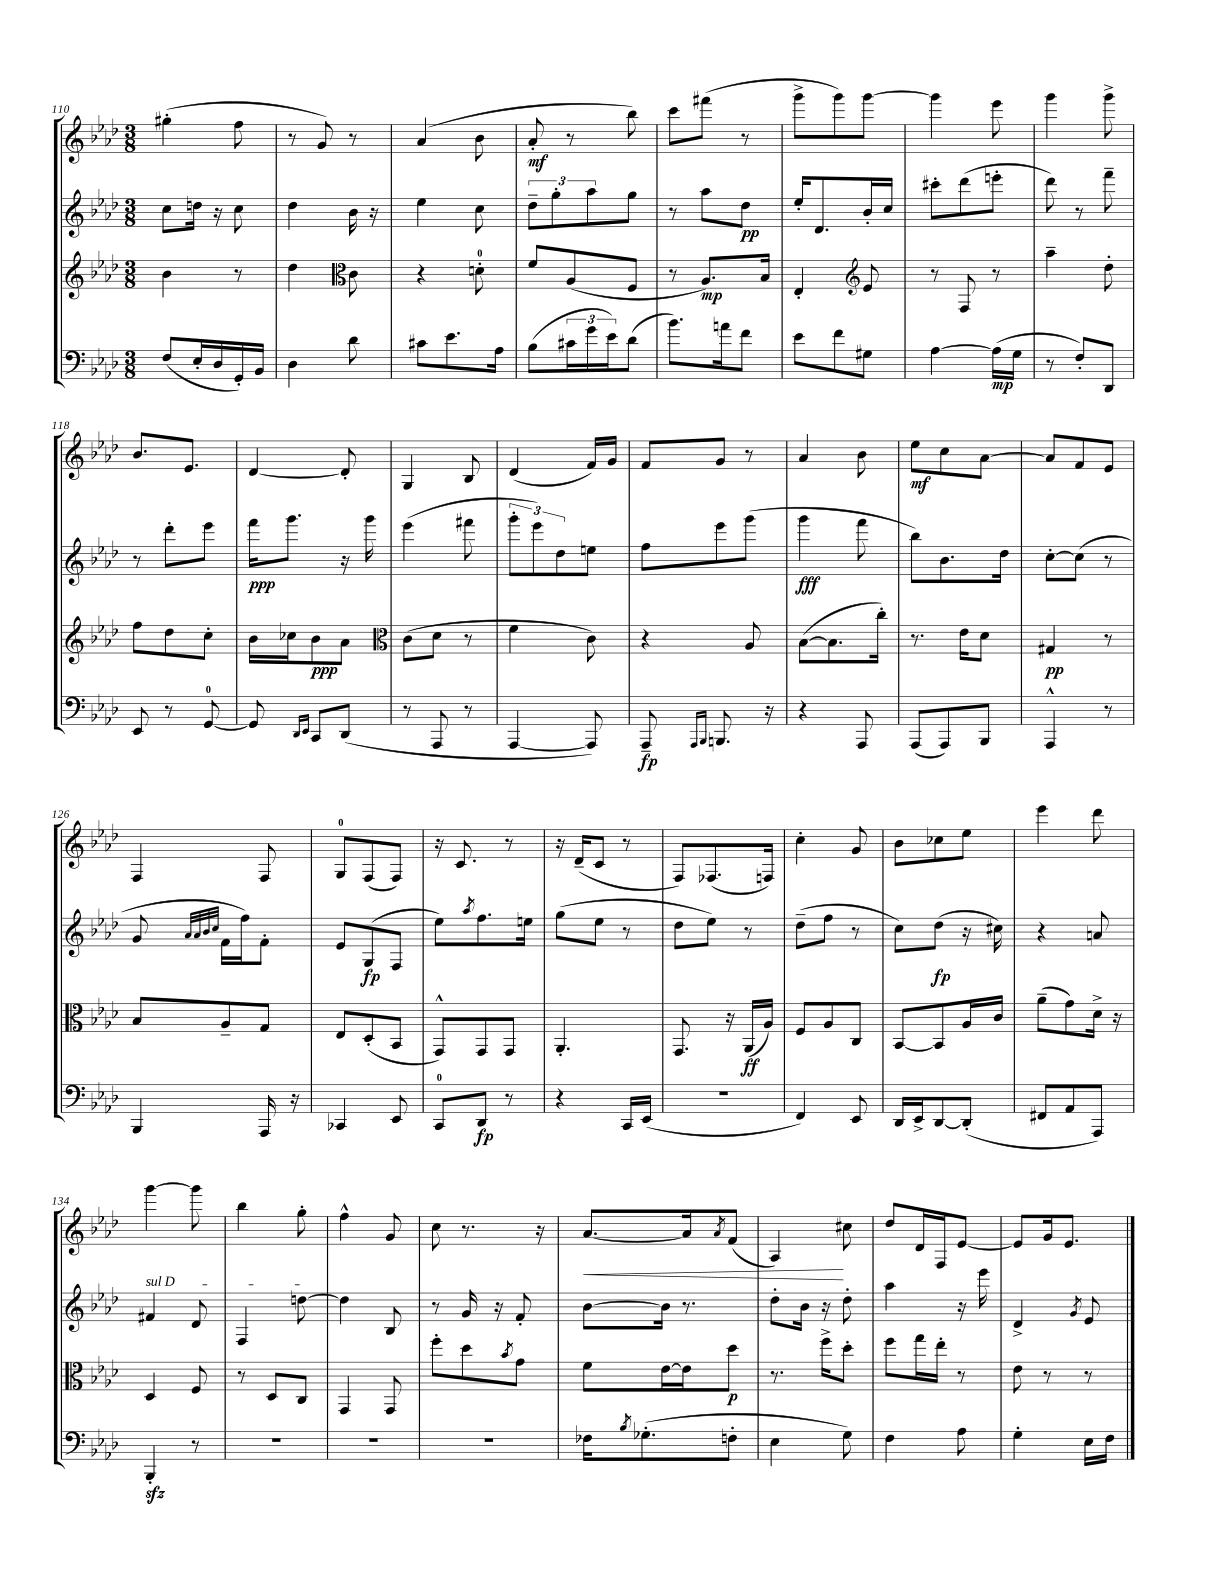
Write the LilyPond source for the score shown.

<<
\new StaffGroup <<
\new Staff = "s0" {
    \clef treble \key aes \major \numericTimeSignature \time 3/8
    gis''4-.( f''8 |
    r8 g'8) r8 |
    aes'4( bes'8 |
    aes'8-.\mf r8 bes''8) |
    c'''8 fis'''8( r8 |
    g'''8-> g'''8) g'''8~ |
    g'''4 ees'''8 |
    g'''4 g'''8-> |
    bes'8. ees'8. |
    des'4~ des'8-. |
    g4 bes8 |
    des'4( f'16) g'16 |
    f'8 g'8 r8 |
    aes'4 bes'8 |
    ees''8\mf c''8 aes'8~ |
    aes'8 f'8 ees'8 |
    f4 f8 |
    g8-0 f8( f8) |
    r16 c'8. r8 |
    r16 des'16--( c'8 r8 |
    f8) fes8.( f16) |
    c''4-. g'8 |
    bes'8 ces''8 ees''8 |
    ees'''4 des'''8 |
    g'''4~ g'''8 |
    bes''4 g''8-. |
    f''4-^ g'8 |
    c''8 r8. r16 |
    aes'8.~\< aes'16 \acciaccatura { aes'8 } f'8( |
    aes4\!) cis''8 |
    des''8 des'16 f16 ees'8~ |
    ees'8 g'16 ees'8. \bar "|." |
}
\new Staff = "s1" {
    \clef treble \key aes \major \numericTimeSignature \time 3/8
    c''8 d''16 r16 c''8 |
    des''4 bes'16 r16 |
    ees''4 c''8 |
    \tuplet 3/2 { des''8-- g''8-. aes''8 } g''8 |
    r8 aes''8 des''8\pp |
    ees''16-. des'8. bes'16-. c''16 |
    cis'''8-. des'''8( e'''8-. |
    des'''8) r8 f'''8-- |
    r8 des'''8-. ees'''8 |
    f'''16\ppp g'''8. r16 g'''16 |
    ees'''4( fis'''8 |
    \tuplet 3/2 { g'''8-. ees'''8) des''8 } e''8 |
    f''8 ees'''8 g'''8( |
    g'''4\fff f'''8 |
    bes''8) bes'8. des''16 |
    c''8~-. c''8( r8 |
    g'8 \grace { aes'32 aes'32 bes'32 c''32 } f'16 f''16) f'8-. |
    ees'8 g8\fp( f8 |
    ees''8) \acciaccatura { aes''8 } f''8. e''16 |
    g''8( ees''8 r8 |
    des''8 ees''8) r8 |
    des''8--( f''8 r8 |
    c''8) des''8\fp( r16 cis''16) |
    r4 a'8 |
    \once \override TextSpanner.bound-details.left.text = \markup { \italic "sul D" } fis'4\startTextSpan des'8 |
    f4 d''8~\stopTextSpan |
    d''4 bes8 |
    r8 g'16 r16 f'8-. |
    bes'8~ bes'16 r8. |
    des''8-. bes'16 r16 des''8-. |
    aes''4 r16 ees'''16 |
    des'4-> \acciaccatura { g'8 } ees'8 \bar "|." |
}
\new Staff = "s2" {
    \clef treble \key aes \major \numericTimeSignature \time 3/8
    bes'4 r8 |
    des''4 \clef alto c'8 |
    r4 d'8-0-. |
    f'8 aes8( f8 |
    r8 aes8.\mp) bes16 |
    ees4-. \clef treble ees'8 |
    r8 f8 r8 |
    aes''4-- des''8-. |
    f''8 des''8 c''8-. |
    bes'16 ces''16 bes'8\ppp aes'8 |
    \clef alto c'8( des'8 r8 |
    f'4 c'8) |
    r4 aes8 |
    bes8~( bes8. c''16-.) |
    r8. ees'16 des'8 |
    gis4\pp r8 |
    bes8 aes8-- g8 |
    ees8 des8-.( bes,8 |
    g,8-^) g,8 g,8 |
    aes,4.-. |
    g,8. r16 aes,16\ff( aes16) |
    f8 aes8 c8 |
    bes,8~ bes,8 aes16 c'16 |
    aes'8--( g'8) des'16-> r16 |
    des4 f8 |
    r8 des8 c8 |
    g,4 g,8 |
    f''8-. des''8 \acciaccatura { bes'8 } g'8 |
    f'8 ees'16~ ees'16 des''8\p |
    r8. f''16-> des''8-. |
    f''8 g''16 ees''16-. r8 |
    ees'8 r8 r8 \bar "|." |
}
\new Staff = "s3" {
    \clef bass \key aes \major \numericTimeSignature \time 3/8
    f8( ees16-. des16 g,16-.) bes,16 |
    des4 des'8 |
    cis'8 ees'8. aes16 |
    bes8( \tuplet 3/2 { cis'16 g'16 ees'16) } des'8( |
    bes'8.) a'16 f'8 |
    ees'8 f'8 gis8 |
    aes4~ aes16\mp( g16 |
    r8 f8-.) des,8 |
    ees,8 r8 g,8-0~ |
    g,8 \grace { des,16 ees,16 } c,8 des,8( |
    r8 aes,,8 r8 |
    aes,,4~ aes,,8) |
    aes,,8--\fp \grace { aes,,16 bes,,16 } b,,8. r16 |
    r4 aes,,8 |
    aes,,8( aes,,8) bes,,8 |
    aes,,4-^ r8 |
    bes,,4 aes,,16 r16 |
    ces,4 ees,8 |
    c,8-0 des,8\fp r8 |
    r4 c,16 ees,16( |
    R4. |
    f,4) ees,8 |
    des,16 ees,16-> des,8~ des,8-.( |
    fis,8 aes,8 aes,,8) |
    bes,,4-.\sfz r8 |
    R4. |
    R4. |
    R4. |
    fes16 \acciaccatura { bes8 } ges8.-.( f8-. |
    ees4 g8) |
    f4 aes8 |
    g4-. ees16 f16 \bar "|." |
}
>>
>>
\layout { \context { \Score currentBarNumber = #110 } }
